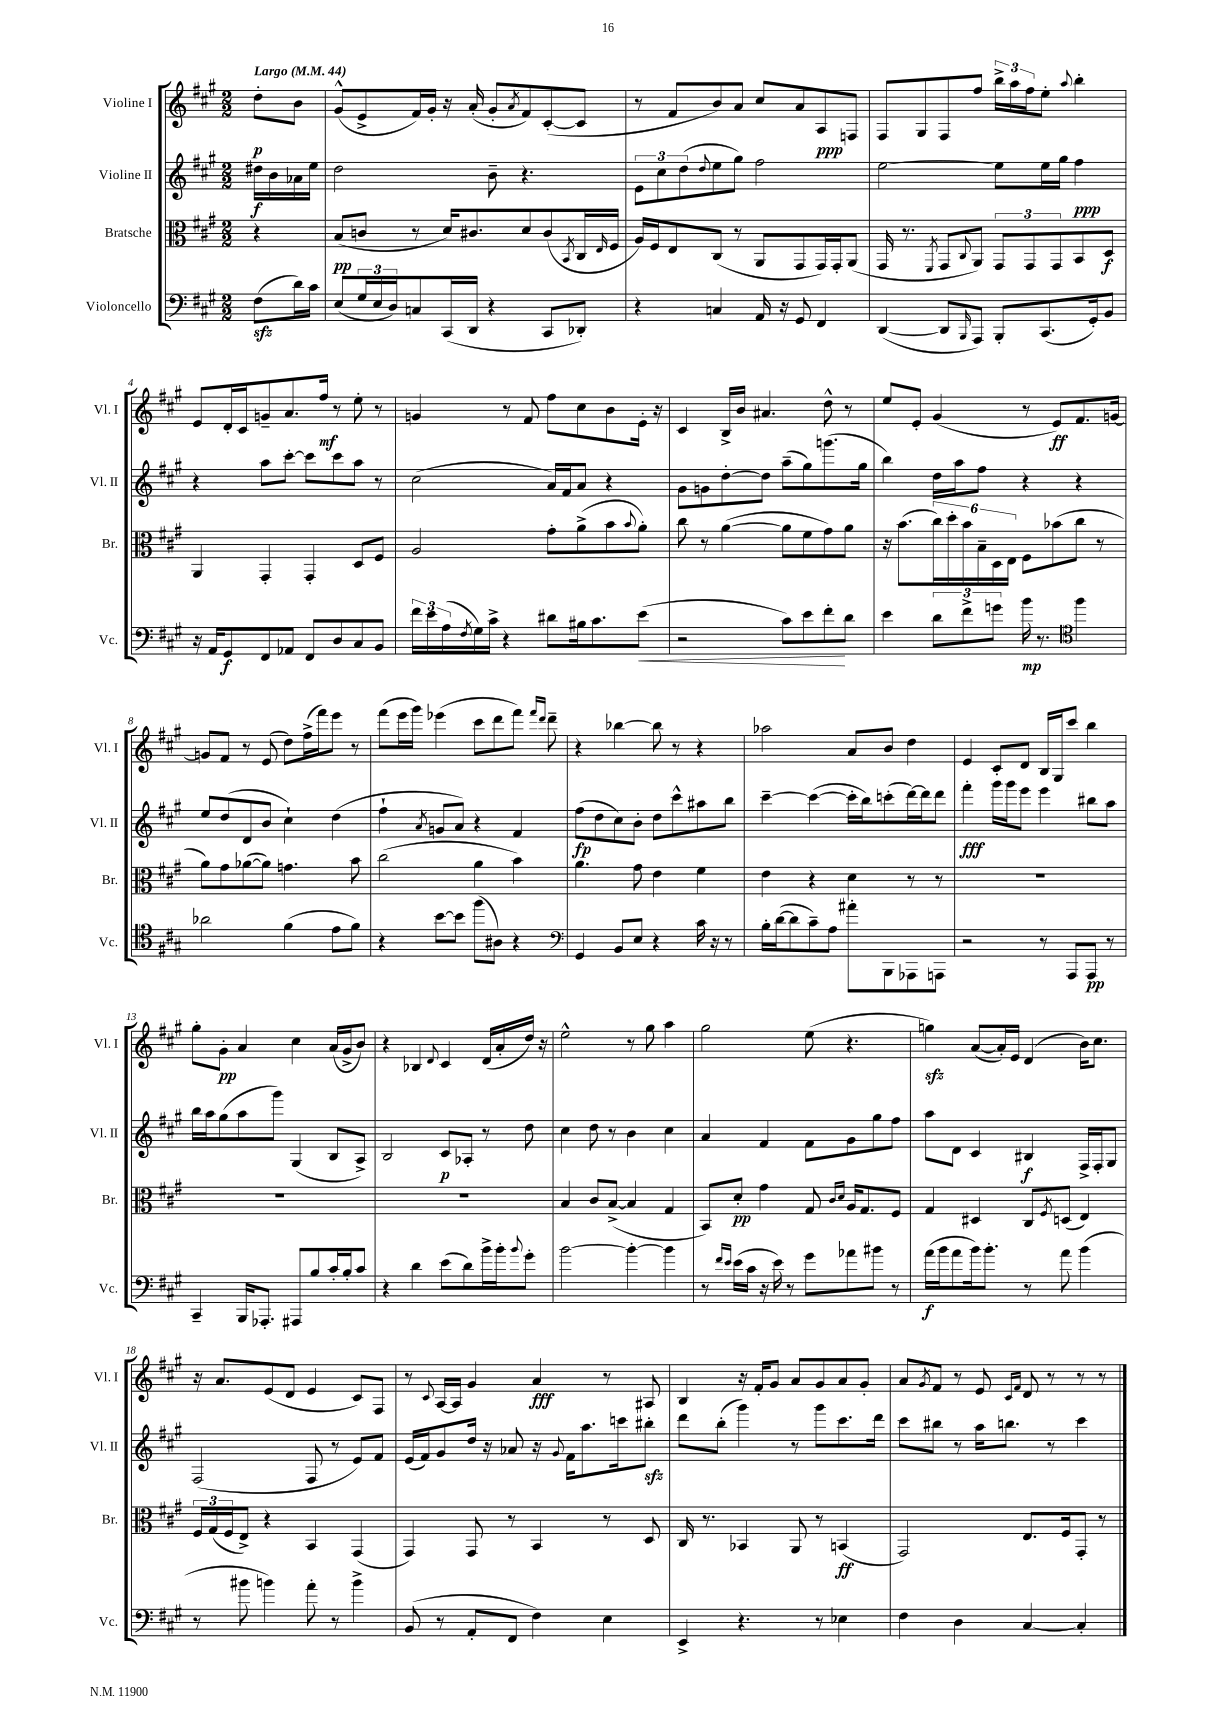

**kern	**kern	**kern	**kern
*staff4	*staff3	*staff2	*staff1
*clefF4	*clefC3	*clefG2	*clefG2
*k[f#c#g#]	*k[f#c#g#]	*k[f#c#g#]	*k[f#c#g#]
*M2/2	*M2/2	*M2/2	*M2/2
*MM44	*MM44	*MM44	*MM44
(8F#	4r	16dd#	8dd'
.	.	16b	.
16d)	.	16a-	8b
16c#	.	16ee	.
=	=	=	=
(8E	(8B	2dd	(8g#^^
24G#	8c	.	8e^
24E	.	.	.
24D)	.	.	.
8C	8r	.	16f#)
.	.	.	16g#'
(16CC#	16d)	.	16r
16DD	8.c#	.	(16a'
4r	.	8b~	8g#'
.	.	.	8qa
.	8d	4.r	8f#)
8CC#	(8c#	.	([8c#'
.	8qBB	.	.
8DD-')	16C#	.	8c#]
.	16qqE	.	.
.	16F#	.	.
=	=	=	=
4r	16A)	12e	8r
.	16F#	.	.
.	.	12cc#	.
.	8E	.	8f#
.	.	(12dd	.
.	.	8qqdd	.
4C	(8C#	8ee	8b)
.	8r	8gg#)	8a
16AA	8AA	2ff#	8cc#
16r	.	.	.
8GG#	8GG#	.	8a
4FF#	16GG#)	.	8A
.	16GG#'	.	.
.	(8AA	.	8F
=	=	=	=
([4DD	16GG#	[2ee	8F#
.	8.r	.	.
.	.	.	8G#
.	8qFF#	.	.
8DD]	8GG#	.	8F#
16qqBBB	8qqC#	.	.
8AAA)	8AA)	.	8ff#
8BBB'	12GG#	8ee]	24bb^
.	.	.	24aa
.	12GG#	.	24ff#
(8.CC#	.	16ee	8ee'
.	12GG#	.	.
.	.	16gg#	.
.	.	.	8qqaa
.	8BB	4ff#	4bb'
16GG#')	.	.	.
8BB	8D	.	.
=	=	=	=
16r	4AA	4r	8e
16AA	.	.	.
8GG#	.	.	16d'
.	.	.	16c#
8FF#	4GG#'	8aa	8g~
8AA-	.	[8ccc#'	8.a
8FF#	4GG#'	8ccc#]	.
.	.	.	16ff#
8D	.	8ccc#	8r
8C#	8D	8aa	8ee'
8BB	8F#	8r	8r
=	=	=	=
24f#	2A	(2cc#	4g
24e	.	.	.
(24A	.	.	.
8qF#	.	.	.
16G#)	.	.	.
16c#^	.	.	.
4r	.	.	8r
.	.	.	8f#
8d#	8g#'	16a)	8ff#
.	.	16f#	.
16B#	(8a^	8a	8cc#
8.c#	.	.	.
.	8b	4r	8b
.	8qqb	.	.
(8e	8a')	.	16e'
.	.	.	16r
=	=	=	=
2r	8cc#	8g#	4c#
.	8r	8g	.
.	([4a	[8dd'	16B^
.	.	.	16b
.	.	8dd]	4.a#
8c#)	8a]	(8aa~	.
8e	8f#	8gg#)	.
8f#'	8g#)	(8.ggg	8dd^^
8d	8a	.	8r
.	.	16gg#	.
=	=	=	=
4e	16r	4bb)	8ee
.	(8.b	.	.
.	.	.	8e'
12d	24cc#)	16dd	(4g#
.	24dd'	.	.
.	.	16aa	.
12f#^	24b	.	.
.	24B~	8ff#	.
12g	24D	.	.
.	24E	.	.
16b	8F#	4r	8r
8.r	.	.	.
.	(8b-	.	8e)
*clefC4	*	*	*
4ff#	8cc#	4r	8.f#
.	8r	.	.
.	.	.	[16g
=	=	=	=
2a-	8a)	8ee	8g]
.	8g#	(8dd	8f#
.	([8a-	8d	8r
.	8a-])	8b	(8e
(4f#	4.g	4cc#`)	8dd)
.	.	.	(16ff#^
.	.	.	16fff#)
8e	.	(4dd	8eee
8f#)	8b	.	8r
=	=	=	=
4r	(2cc#	4ff#`	(8fff#
.	.	.	16eee
.	.	.	16ggg#)
.	.	8qa	.
[8b	.	8g	(4eee-
8b]	.	8a)	.
(8ff#	4a	4r	8ccc#
8A#)	.	.	8ddd
4r	4b)	4f#	8fff#)
.	.	.	16qqfff#
.	.	.	16qqddd
.	.	.	8ddd~
=	=	=	=
*clefF4	*	*	*
4GG#	4.a	(8ff#	4r
.	.	8dd	.
8BB	.	8cc#)	[4bb-
8E	8g#	8b'	.
4r	4e	8dd	8bb-]
.	.	8ccc#^^	8r
16c#	4f#	8aa#	4r
16r	.	.	.
8r	.	8bb	.
=	=	=	=
16B'	4e	[4ccc#~	2aa-
([16d	.	.	.
8d]	.	.	.
8c#~)	4r	(4ccc#_	.
8A	.	.	.
8a#'	4d	16ccc#']	8a
.	.	16bb)	.
8BBB	.	(8ccc'	8b
8AAA-	8r	[16ddd)	4dd
.	.	16ddd]	.
8AAA	8r	8ddd	.
=	=	=	=
2r	1r	4fff#'	4e
.	.	16ggg#	8c#'
.	.	16ggg#	.
.	.	8eee	8d
8r	.	4eee	16B
.	.	.	16G#
8AAA	.	.	8ccc#
8AAA	.	8bb#	4bb
8r	.	8aa	.
=	=	=	=
4CC#~	1r	16bb	8gg#'
.	.	16aa	.
.	.	(8gg#	8g#'
16BBB	.	8aa	4a
8.AAA-'	.	.	.
.	.	8ggg#)	.
8AAA#	.	(4G#	4cc#
8B	.	.	.
16c#'	.	8B	(16a
16B'	.	.	16g#^
8c#	.	8A^)	8b)
=	=	=	=
4r	1r	2B	4r
4d	.	.	4B-
.	.	.	8qqd
(8e	.	8c#	4c#
8d)	.	8A-'	.
16b^	.	8r	(16d
16b'	.	.	16a'
8qqb	.	.	.
8g#'	.	8dd	16dd)
.	.	.	16r
=	=	=	=
[2b	4B	4cc#	2ee^^
.	8c#	8dd	.
.	([8B^	8r	.
4b'_	4B]	4b	8r
.	.	.	8gg#
4b]	4G#	4cc#	4aa
=	=	=	=
8r	8BB)	4a	2gg#
16qqf#	.	.	.
16qqe	.	.	.
(16e	8d'	.	.
16c#	.	.	.
16r	4g#	4f#	.
16e)	.	.	.
8r	.	.	.
8g#	8G#	8f#	(8ee
.	16qqc#	.	.
.	16qqd	.	.
8a-	16A	8g#	4.r
.	8.G#	.	.
8b#	.	8gg#	.
8r	8F#	8ff#	.
=	=	=	=
(16a	4G#	8aa	4gg)
16b	.	.	.
8a	.	8d	.
16b)	4D#	4c#	([8a
8.b'	.	.	.
.	.	.	16a'])
.	.	.	16e
8r	8C#	4B#	(4d
.	8qF#	.	.
8a	(8D	.	.
(4b	4E)	16F#^	16b)
.	.	16F#'	8.cc#
.	.	8G#	.
=	=	=	=
8r	24F#	(2F#	16r
.	(24G#	.	.
.	.	.	8.a
.	24F#	.	.
8b#	8E^)	.	.
4b)	4r	.	(8e
.	.	.	8d
8a'	4BB	8F#	4e
8r	.	8r	.
4b^	(4GG#	8e)	8c#)
.	.	8f#	8F#
=	=	=	=
(8BB	4GG#)	(16e	8r
.	.	16f#)	.
.	.	.	8qqc#
8r	.	8g#	[16A
.	.	.	16A]
8AA'	8GG#	16dd	4g#
.	.	16r	.
8FF#	8r	8a-	.
4F#)	4BB	16r	4a
.	.	8qqg#	.
.	.	16f#	.
.	.	8.aa	.
4E	8r	.	8r
.	.	16ccc	.
.	8D	8bb#'	8A#
=	=	=	=
4EE^	16C#	8ddd	4B
.	8.r	.	.
.	.	(8bb'	.
4.r	4BB-	4ggg#)	16r
.	.	.	16f#'
.	.	.	8g#
.	8AA	8r	8a
8r	8r	8ggg#	8g#
4E-	(4BB	8.ccc#	8a
.	.	.	8g#'
.	.	16ddd	.
=	=	=	=
4F#	2GG#)	8ccc#	8a
.	.	.	8qg#
.	.	8bb#	8f#
4D	.	8r	8r
.	.	16aa	8e
.	.	8.bb	.
.	.	.	16qqc#
.	.	.	16qqf#
[4C#	8.E	.	8d
.	.	8r	8r
.	16F#	.	.
4C#']	8GG#'	4ccc#	8r
.	8r	.	8r
==	==	==	==
*-	*-	*-	*-
